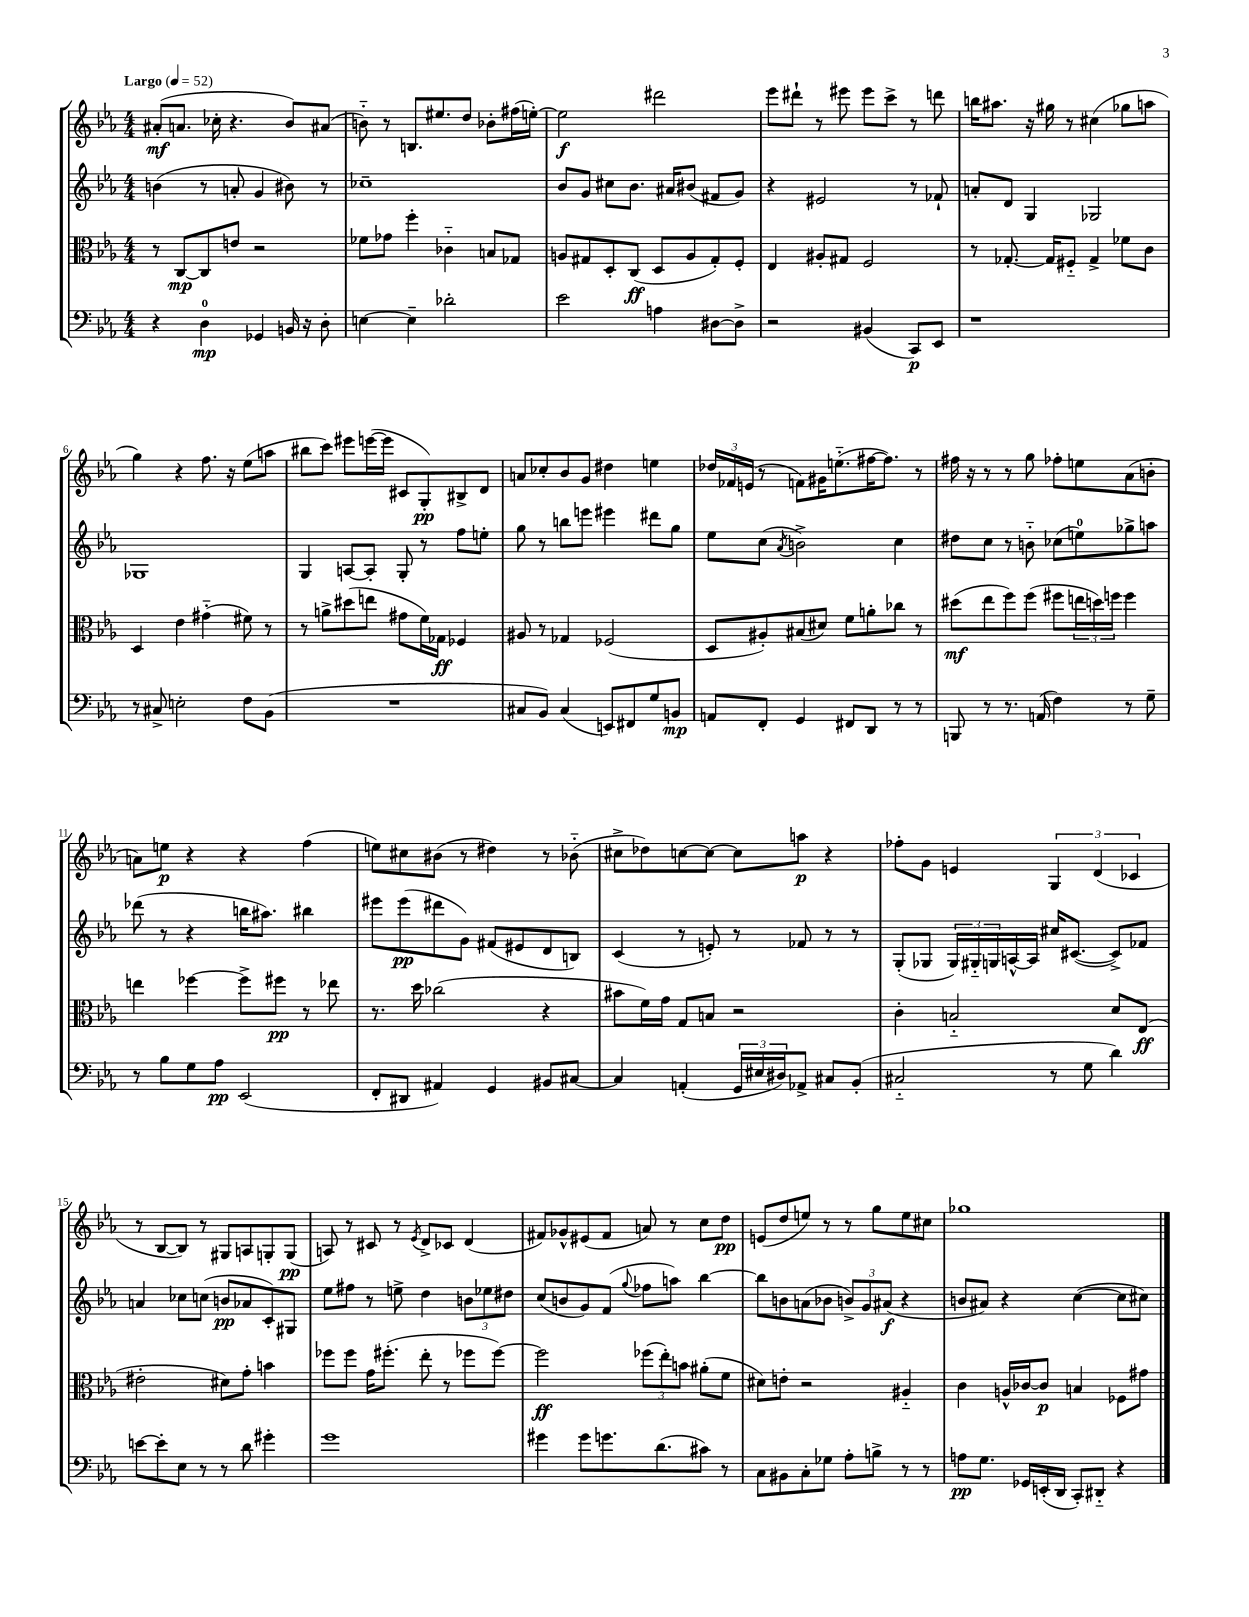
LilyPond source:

<<
\new StaffGroup <<
\new Staff = "s0" {
    \clef treble \key ees \major \numericTimeSignature \time 4/4 \tempo "Largo" 4 = 52
    ais'8-.\mf( a'8. ces''16-. r4. bes'8) ais'8( |
    b'8-_) r8 b8. eis''8. d''8 bes'8-. fis''16( e''16~-.) |
    e''2\f dis'''2 |
    ees'''8 dis'''8-! r8 eis'''8 eis'''8 c'''8-> r8 d'''8 |
    b''16 ais''8. r16 gis''16 r8 cis''4( ges''8 a''8 |
    g''4) r4 f''8. r16 ees''8( a''8 |
    bis''8 c'''8) eis'''8 e'''16~( e'''16 cis'8 g8-.\pp) bis8-> d'8 |
    a'8 ces''8-. bes'8 g'8 dis''4 e''4 |
    \tuplet 3/2 { des''16 fes'16 e'16( } r8 f'8) gis'16 e''8.-_( fis''16~ fis''8.) r8 |
    fis''16 r16 r8 r8 g''8 fes''8-. e''8 aes'8( b'8-. |
    a'8) e''8\p r4 r4 f''4( |
    e''8) cis''8 bis'8( r8 dis''4) r8 bes'8-_( |
    cis''8-> des''8) c''8~ c''8~ c''8 a''8\p r4 |
    fes''8-. g'8 e'4 \tuplet 3/2 { g4 d'4( ces'4 } |
    r8 bes8~ bes8) r8 gis8 a8 g8-. g8\pp( |
    a8) r8 cis'8 r8 \acciaccatura { ees'8 } d'8-> ces'8 d'4( |
    fis'8) ges'8-^ eis'8( fis'8 a'8) r8 c''8 d''8\pp |
    e'8( d''8 e''8) r8 r8 g''8 e''8 cis''8 |
    ges''1 \bar "|." |
}
\new Staff = "s1" {
    \clef treble \key ees \major \numericTimeSignature \time 4/4
    b'4( r8 a'8-. g'4 bis'8) r8 |
    ces''1-- |
    bes'8 g'8 cis''8 bes'8. ais'16 bis'8( fis'8 g'8) |
    r4 eis'2 r8 fes'8-! |
    a'8-. d'8 g4 ges2 |
    ges1 |
    g4 a8~ a8-. g8-. r8 f''8 e''8-. |
    g''8 r8 b''8 e'''8 eis'''4 dis'''8 g''8 |
    ees''8 c''8( \acciaccatura { aes'8 } b'2->) c''4 |
    dis''8 c''8 r8 b'8-_ ces''8( e''8-0) ges''8-> a''8 |
    des'''8( r8 r4 b''16 ais''8.) bis''4 |
    eis'''8 eis'''8\pp( dis'''8 g'8) fis'8( eis'8 d'8 b8) |
    c'4( r8 e'8-.) r8 fes'8 r8 r8 |
    g8-.( ges8 \tuplet 3/2 { ges16) gis16-_ g16 } a16~-^ a16 cis''16 cis'8.~( cis'8->) fes'8 |
    a'4 ces''8 c''8( b'8\pp aes'8 c'8-.) gis8 |
    ees''8 fis''8 r8 e''8-> d''4 \tuplet 3/2 { b'8 ees''8 dis''8 } |
    c''8( b'8 g'8) f'8( \appoggiatura { g''8 } fes''8 a''8) bes''4~ |
    bes''8 b'8 a'8( bes'8 \tuplet 3/2 { b'8->) g'8 ais'8\f( } r4 |
    b'8 ais'8) r4 c''4~( c''8 cis''8) \bar "|." |
}
\new Staff = "s2" {
    \clef alto \key ees \major \numericTimeSignature \time 4/4
    r8 c8~\mp c8 e'8 r2 |
    fes'8 ges'8 f''4-. ces'4-_ b8 ges8 |
    a8 gis8 d8-. c8\ff( d8 a8 gis8-.) f8-. |
    ees4 ais8-. gis8 f2 |
    r8 ges8.~-. ges16 fis8-_ ges4-> fes'8 c'8 |
    d4 ees'4 gis'4-_( fis'8) r8 |
    r8 a'8-> dis''8( e''8 gis'8 f'16) ges16\ff fes4 |
    ais8 r8 ges4 fes2( |
    d8 ais8-.) bis8( dis'8) f'8 a'8-. ces''8 r8 |
    dis''8\mf( ees''8 f''8) f''8( fis''8 \tuplet 3/2 { e''16 d''16) f''16 } f''4 |
    e''4 fes''4~ fes''8-> fis''8\pp r8 ees''8 |
    r8. d''16 ces''2( r4 |
    bis'8 f'16) g'16 g8 b8 r2 |
    c'4-. b2-_ d'8 ees8\ff( |
    eis'2-. dis'8) g'8-. b'4 |
    fes''8 fes''8 g'16 fis''8.-.( ees''8-. r8 fes''8 fes''8~) |
    fes''2\ff \tuplet 3/2 { fes''8( ees''8-.) b'8 } ais'8-.( f'8 |
    dis'8) e'8-. r2 ais4-_ |
    c'4 a16-^ ces'16~ ces'8\p b4 fes8 gis'8 \bar "|." |
}
\new Staff = "s3" {
    \clef bass \key ees \major \numericTimeSignature \time 4/4
    r4 d4-0\mp ges,4 b,16 r16 d8-. |
    e4~ e4-- des'2-. |
    ees'2 a4 dis8~ dis8-> |
    r2 bis,4( c,8\p) ees,8 |
    r1 |
    r8 cis8-> e2-. f8 bes,8( |
    R1 |
    cis8 bes,8) cis4( e,8) fis,8 g8 b,8\mp |
    a,8 f,8-. g,4 fis,8 d,8 r8 r8 |
    b,,8 r8 r8. a,16( f4) r8 g8-- |
    r8 bes8 g8 aes8\pp ees,2( |
    f,8-. dis,8 ais,4) g,4 bis,8 cis8~ |
    cis4 a,4-.( \tuplet 3/2 { g,16 eis16 dis16) } aes,8-> cis8 bes,8-.( |
    cis2-_ r8 g8 d'4) |
    e'8~ e'8-. ees8 r8 r8 d'8 gis'4-. |
    g'1 |
    gis'4 gis'8 g'8. d'8.( cis'8) r8 |
    c8 bis,8 c8-. ges8 aes8-. b8-> r8 r8 |
    a8\pp g8. ges,16 e,16-.( d,16 c,8-.) dis,8-_ r4 \bar "|." |
}
>>
>>
